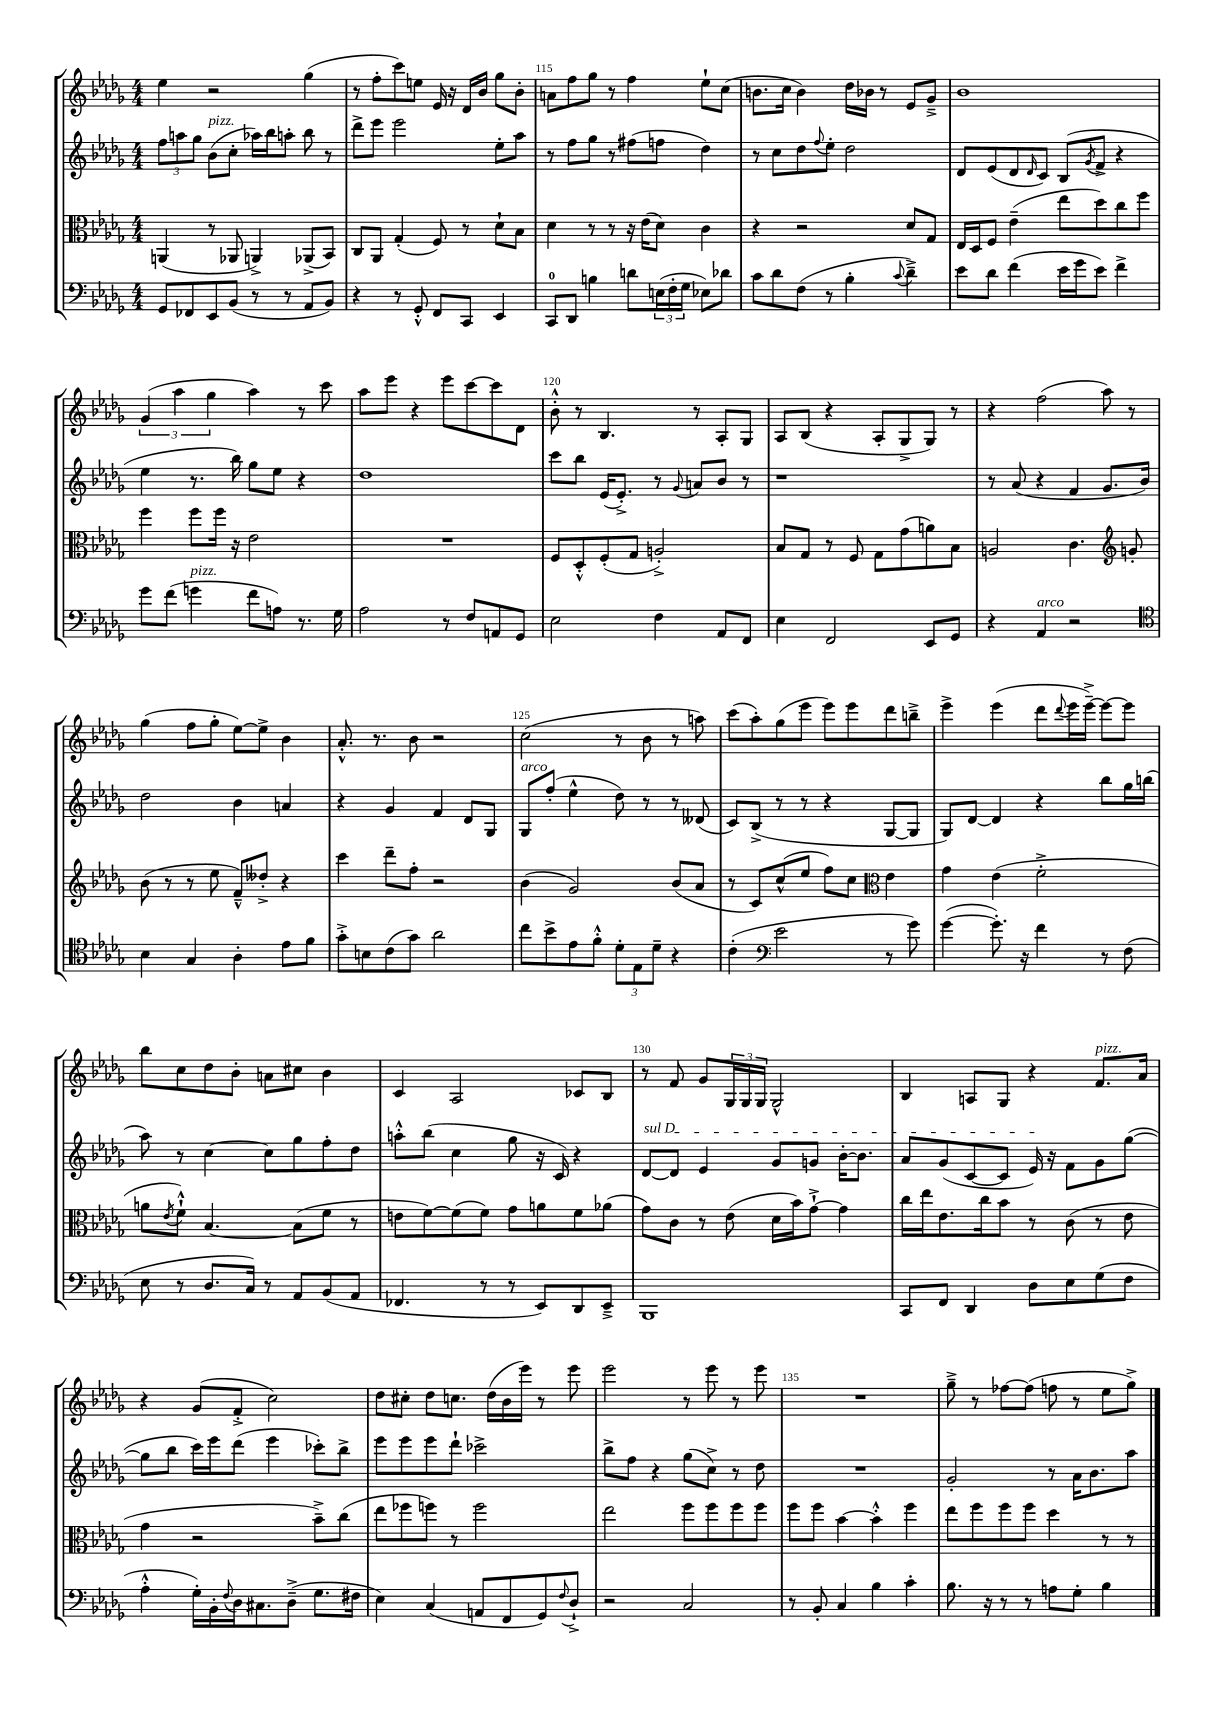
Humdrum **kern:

**kern	**kern	**kern	**kern
*staff4	*staff3	*staff2	*staff1
*clefF4	*clefC3	*clefG2	*clefG2
*k[b-e-a-d-g-]	*k[b-e-a-d-g-]	*k[b-e-a-d-g-]	*k[b-e-a-d-g-]
*M4/4	*M4/4	*M4/4	*M4/4
8GG-	(4AA	12ff	4ee-
.	.	12aa	.
8FF-	.	.	.
.	.	12gg-	.
8EE-	8r	(8b-	2r
(8BB-	8AA-	8cc'	.
8r	4AA^)	16aa-)	.
.	.	16bb-	.
8r	.	8aa'	.
8AA-	(8AA-^	8bb-	(4gg-
8BB-)	8BB-)	8r	.
=	=	=	=
4r	8C	8ddd-^	8r
.	8AA-	8eee-	8ff'
8r	(4G-'	2eee-	8ccc)
8GG-'^^	.	.	8ee
8FF	8F)	.	16e-
.	.	.	16r
8CC	8r	.	16d-
.	.	.	16b-
4EE-	8d-`	8ee-'	8gg-
.	8B-	8aa-	8b-'
=	=	=	=
8CC	4d-	8r	8a
8DD-	.	8ff	8ff
4B	8r	8gg-	8gg-
.	8r	8r	8r
8d	16r	(8ff#	4ff
.	(16e-	.	.
(24E	8d-)	8ff	.
24F'	.	.	.
24G-	.	.	.
8E-)	4c	4dd-)	8ee-`
8d-	.	.	(8cc
=	=	=	=
8c	4r	8r	8.b
8d-	.	8cc	.
.	.	.	16cc
(8F	2r	8dd-	4b)
.	.	8qqff	.
8r	.	8ee-'	.
4B-'	.	2dd-	16dd-
.	.	.	16b-
.	.	.	8r
8qqc	.	.	.
4d-~^)	8d-	.	8e-
.	8G-	.	8g-~^
=	=	=	=
8e-	16E-	8d-	1b-
.	16D-	.	.
8d-	8F	(8e-	.
(4f	(4e-~	8d-	.
.	.	16qqd-	.
.	.	8c)	.
16e-	8ee-	(8B-	.
16g-	.	.	.
.	.	8qg-	.
8e-)	8dd-)	8f^	.
4f^	8cc	4r	.
.	8ff	.	.
=	=	=	=
8g-	4ff	4ee-	(6g-
(8f	.	.	.
.	.	.	6aa-
4g	8ff	8.r	.
.	.	.	6gg-
.	16ff	.	.
.	16r	16bb-)	.
8f	2e-	8gg-	4aa-)
8A)	.	8ee-	.
8.r	.	4r	8r
.	.	.	8ccc
16G-	.	.	.
=	=	=	=
2A-	1r	1dd-	8aa-
.	.	.	8eee-
.	.	.	4r
8r	.	.	8eee-
8F	.	.	[8ccc
8AA	.	.	8ccc]
8GG-	.	.	8d-
=	=	=	=
2E-	8F	8ccc	8b-'^^
.	8D-'^^	8bb-	8r
.	(8F'	(16e-	4.B-
.	.	8.e-'^)	.
.	8G-	.	.
4F	2A'^)	8r	.
.	.	8qqg-	.
.	.	8a	8r
8AA-	.	8b-	8A-'
8FF	.	8r	8G-
=	=	=	=
4E-	8B-	1r	8A-
.	8G-	.	(8B-
2FF	8r	.	4r
.	8F	.	.
.	8G-	.	8A-'
.	(8g-	.	8G-^
8EE-	8a)	.	8G-)
8GG-	8B-	.	8r
=	=	=	=
4r	2A	8r	4r
.	.	(8a-	.
4AA-	.	4r	(2ff
2r	4.c	4f	.
.	.	8.g-	8aa-)
*	*clefG2	*	*
.	8g'	.	8r
.	.	16b-)	.
=	=	=	=
*clefC4	*	*	*
4B-	(8b-	2dd-	(4gg-
.	8r	.	.
4G-	8r	.	8ff
.	8ee-	.	8gg-'
4A-'	8f~^^)	4b-	[8ee-)
.	8dd--'^	.	8ee-^]
8e-	4r	4a	4b-
8f	.	.	.
=	=	=	=
8g-'^	4ccc	4r	8.a-'^^
8B	.	.	.
.	.	.	8.r
(8c	8ddd-~	4g-	.
8g-)	8ff'	.	8b-
2a-	2r	4f	2r
.	.	8d-	.
.	.	8G-	.
=	=	=	=
8cc	(4b-	8G-	(2cc
8b-^	.	(8ff'	.
8e-	2g-)	4ee-^^	.
8f'^^	.	.	.
12d-'	.	8dd-)	8r
12E-	.	.	.
.	.	8r	8b-
12d-~	.	.	.
4r	(8b-	8r	8r
.	8a-	(8d--	8aa)
=	=	=	=
(4c'	8r	8c)	(8ccc
.	8c)	(8B-^	8aa-')
*clefF4	*	*	*
2e-	(8cc^^	8r	(8gg-
.	8ee-	8r	8eee-
.	8ff)	4r	8eee-)
.	8cc	.	8eee-
*	*clefC3	*	*
8r	4e-	[8G-	8ddd-
8g-)	.	8G-]	8bb~^
=	=	=	=
([4g-	4g-	8G-)	4eee-^
.	.	[8d-	.
8.g-'])	(4e-	4d-]	(4eee-
16r	.	.	.
4f	2f'^	4r	8ddd-
.	.	.	8qqddd-
.	.	.	16eee-
.	.	.	[16eee-~^)
8r	.	8bb-	8eee-_
(8F	.	16gg-	8eee-]
.	.	(16bb	.
=	=	=	=
8E-	8a	8aa-)	8bb-
.	8qe-	.	.
8r	8f`^^)	8r	8cc
8.D-	[4.B-	[4cc	8dd-
.	.	.	8b-'
16C)	.	.	.
8r	.	8cc]	8a
8AA-	(8B-]	8gg-	8cc#
(8BB-	8f	8ff'	4b-
8AA-	8r	8dd-	.
=	=	=	=
4.FF-	8e	8aa'^^	4c
.	[8f)	(8bb-	.
.	(8f]	4cc	2A-
8r	8f)	.	.
8r	8g-	8gg-	.
8EE-)	8a	16r	.
.	.	16c)	.
8DD-	8f	4r	8c-
8EE-~^	(8a-	.	8B-
=	=	=	=
1BBB-	8g-)	[8d-	8r
.	8c	8d-]	8f
.	8r	4e-	8g-
.	(8e-	.	24G-
.	.	.	24G-
.	.	.	24G-
.	16d-	8g-	2G-^^
.	16b-)	.	.
.	[8g-`^	8g	.
.	4g-]	[16b-'	.
.	.	8.b-]	.
=	=	=	=
8CC	16cc	8a-	4B-
.	16ee-	.	.
8FF	8.e-	(8g-	.
4DD-	.	[8c	8A
.	16cc	.	.
.	8b-	8c]	8G-
8D-	8r	16e-)	4r
.	.	16r	.
8E-	(8c	8f	.
(8G-	8r	8g-	8.f
8F	8e-	([8gg-	.
.	.	.	16a-
=	=	=	=
4A-'^^	4g-	8gg-]	4r
.	.	8bb-	.
16G-')	2r	16ccc)	(8g-
16BB-'	.	16eee-	.
8qqF	.	.	.
16D-	.	(8ddd-	8f'^
8.C#	.	.	.
.	.	4eee-	2cc)
(8D-~^	.	.	.
8.G-	8b-~^)	8ccc-')	.
.	(8cc	8bb-^	.
16F#	.	.	.
=	=	=	=
4E-)	8ee-	8eee-	8dd-
.	8ff-	8eee-	8cc#'
(4C	8ff)	8eee-	8dd-
.	8r	8ddd-`	8.cc
8AA	2ff	2ccc-^	.
.	.	.	(16dd-
8FF	.	.	16b-
.	.	.	16eee-)
8GG-)	.	.	8r
8qqF	.	.	.
8D-`^	.	.	8eee-
=	=	=	=
2r	2ee-	8bb-^	2eee-
.	.	8ff	.
.	.	4r	.
2C	8ff	(8gg-	8r
.	8ff	8cc^)	8eee-
.	8ff	8r	8r
.	8ff	8dd-	8eee-
=	=	=	=
8r	8ff	1r	1r
8BB-'	8ff	.	.
4C	[4b-	.	.
4B-	4b-'^^]	.	.
4c'	4ff	.	.
=	=	=	=
8.B-	8ee-	2g-'	8gg-~^
.	8ff	.	8r
16r	.	.	.
8r	8ff	.	[8ff-
8r	8ff	.	(8ff-]
8A	4dd-	8r	8ff
8G-'	.	16a-	8r
.	.	8.b-	.
4B-	8r	.	8ee-
.	8r	8aa-	8gg-^)
==	==	==	==
*-	*-	*-	*-
